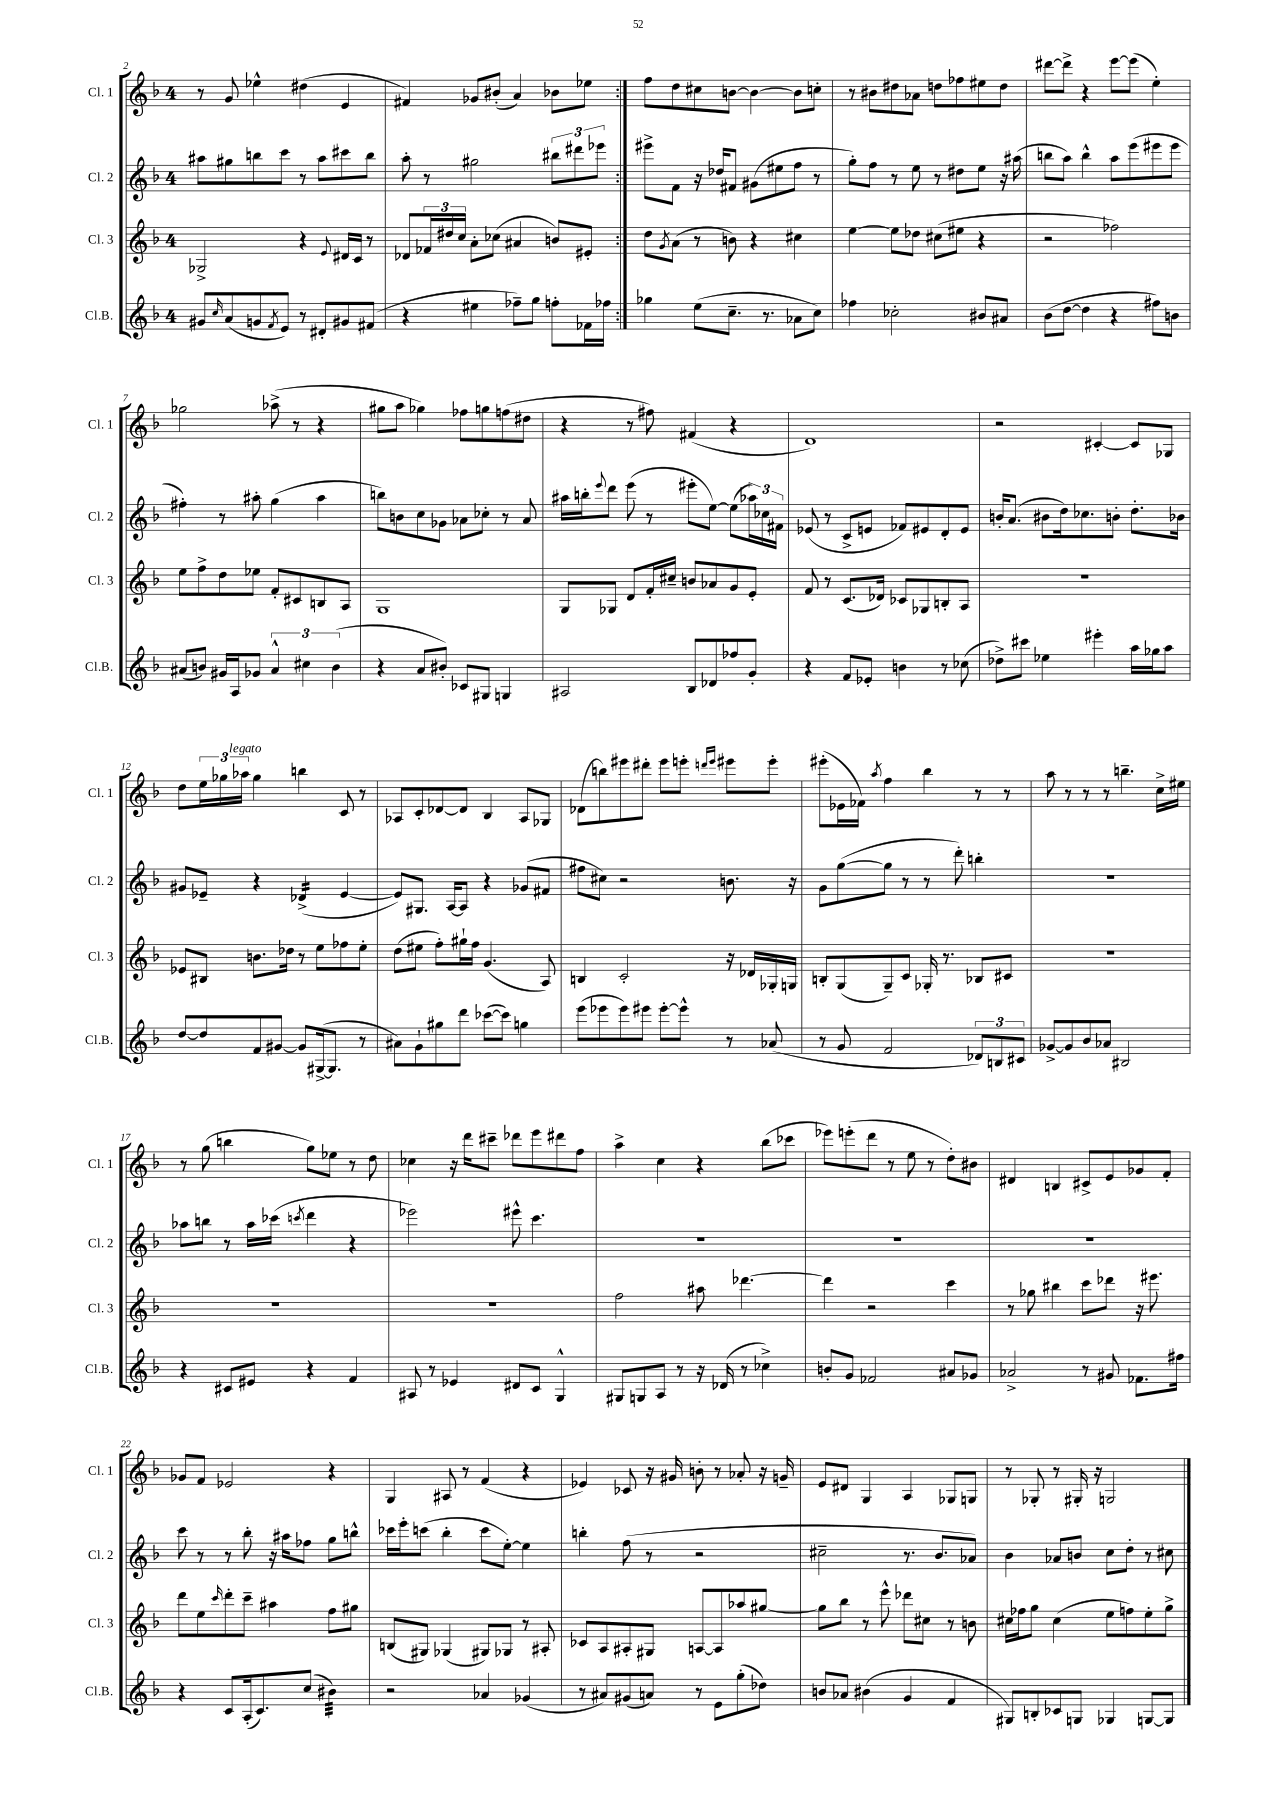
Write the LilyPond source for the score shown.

<<
\new StaffGroup <<
\new Staff = "s0" \with { instrumentName = "Cl. 1" shortInstrumentName = "Cl. 1" } {
    \clef treble \key f \major \once \override Staff.TimeSignature.style = #'single-digit \time 4/4
    \repeat volta 2 { r8 g'8 ees''4-^ dis''4( e'4 |
    fis'4) ges'8 bis'8-.( a'4) bes'8 ees''8 | }
    f''8 d''8 cis''8 b'8~ b'4~ b'8 c''8-. |
    r8 bis'8 dis''8 aes'8 d''8 fes''8 eis''8 d''8 |
    dis'''8~ dis'''8-> r4 e'''8~ e'''8( e''4-.) |
    ges''2 aes''8->( r8 r4 |
    gis''8 a''8 ges''4) fes''8 g''8 f''8( dis''8 |
    r4 r8 fis''8) fis'4( r4 |
    d'1) |
    r2 cis'4~-. cis'8 ges8 |
    d''8 \tuplet 3/2 { e''16 ges''16 aes''16^\markup { \italic "legato" } } ges''4 b''4 c'8 r8 |
    aes8 c'8-. des'8~ des'8 bes4 aes8 ges8 |
    des'8( b''8) eis'''8 dis'''8-. eis'''8 e'''8-. \grace { d'''16 e'''16 } eis'''8 eis'''8-. |
    eis'''8-.( ees'16 fes'16) \acciaccatura { a''8 } f''4 bes''4 r8 r8 |
    a''8 r8 r8 r8 b''4.-- c''16-> eis''16 |
    r8 g''8( b''4 g''8) ees''8 r8 d''8 |
    ces''4 r16 d'''16 cis'''8-- des'''8 e'''8 dis'''8 f''8 |
    a''4-> c''4 r4 bes''8( ces'''8 |
    ees'''8) e'''8-.( d'''8 r8 e''8 r8 d''8-.) bis'8 |
    dis'4 b4 cis'8-> e'8 ges'8 f'8-. |
    ges'8 f'8 ees'2 r4 |
    g4 ais8 r8 f'4( r4 |
    ees'4) ces'8 r16 gis'16 b'8-. r8 aes'8-. r16 g'16-- |
    e'8 dis'8 g4 a4 ges8 g8 |
    r8 ges8-. r8 gis16-. r16 g2 \bar "|." |
}
\new Staff = "s1" \with { instrumentName = "Cl. 2" shortInstrumentName = "Cl. 2" } {
    \clef treble \key f \major \once \override Staff.TimeSignature.style = #'single-digit \time 4/4
    \repeat volta 2 { ais''8 gis''8 b''8 c'''8 r8 ais''8 cis'''8 b''8 |
    a''8-. r8 gis''2 \tuplet 3/2 { bis''8 dis'''8 ees'''8 } | }
    eis'''8-> f'8 r16 des''16 fis'8 gis'8( eis''8 f''8 r8 |
    g''8-.) f''8 r8 e''8 r8 dis''8 e''8 r16 ais''16( |
    b''8 a''8) b''4-^ a''8 e'''8( eis'''8 eis'''8 |
    fis''4-.) r8 ais''8-. g''4( ais''4 |
    b''8) b'8 c''8 ges'8 aes'8 ces''8-. r8 aes'8 |
    ais''16 b''16-. \appoggiatura { e'''8 } d'''8 e'''8( r8 eis'''8-. e''8~) e''8( \tuplet 3/2 { aes''16) ces''16 fis'16 } |
    ees'8( r8 c'8-> e'8 fes'8) eis'8 d'8-. eis'8 |
    b'16-. a'8.( bis'8 d''16) ces''8. b'8-. d''8.-. bes'16 |
    gis'8 ees'8-- r4 des'4:16->( ees'4~ |
    ees'8) gis8. a16~ a8 r4 ges'8( fis'8 |
    fis''8 cis''8) r2 b'8. r16 |
    g'8 g''8~( g''8 r8 r8 d'''8-.) b''4-. |
    R1 |
    aes''8 b''8 r8 aes''16 ces'''16( \acciaccatura { c'''8 } d'''4 r4 |
    ees'''2) eis'''8-^ c'''4. |
    R1 |
    R1 |
    R1 |
    c'''8 r8 r8 bes''8-. r16 ais''16 fes''8 g''8 b''8-^ |
    ces'''16 e'''16-. c'''8( bes''4-. c'''8 e''8~-.) e''4 |
    b''4-. f''8( r8 r2 |
    cis''2-- r8. bes'8. aes'8) |
    bes'4 aes'8 b'8 c''8 d''8-. r8 cis''8 \bar "|." |
}
\new Staff = "s2" \with { instrumentName = "Cl. 3" shortInstrumentName = "Cl. 3" } {
    \clef treble \key f \major \once \override Staff.TimeSignature.style = #'single-digit \time 4/4
    \repeat volta 2 { ges2-> r4 \appoggiatura { e'8 } dis'16 c'16 r8 |
    des'8 \tuplet 3/2 { fes'16 dis''16 c''16 } a'8-. ces''8( ais'4 b'8) eis'8-. | }
    d''8 \acciaccatura { g'8 } a'8( r8 b'8) r4 cis''4 |
    e''4~ e''8 des''8 cis''8( eis''8 r4 |
    r2 fes''2) |
    e''8 f''8-> d''8 ees''8 f'8-. cis'8 b8 a8 |
    g1 |
    g8 ges8 d'8 f'16-. cis''16-- b'8 aes'8 g'8 e'8-. |
    f'8 r8 c'8.( des'16) ces'8 ges8 b8-. a8 |
    R1 |
    ees'8 bis8 b'8. des''16 r8 e''8 fes''8 e''8-. |
    d''8( eis''8 f''8-.) gis''16-! f''16 g'4.( a8) |
    b4 c'2-. r16 des'16 ges16-. g16 |
    b8-. g8( g8--) c'8 ges16-. r8. bes8 cis'8 |
    R1 |
    R1 |
    R1 |
    f''2 ais''8 des'''4.~ |
    des'''4 r2 c'''4 |
    r8 ges''8 bis''4 c'''8 des'''8 r16 eis'''8. |
    d'''8 e''8 \grace { c'''16 } d'''8-. c'''8-- ais''4 f''8 gis''8 |
    b8( gis8) ges4( gis8) ges8 r8 ais8-. |
    ces'8 a8 ais8-. gis8 a8~ a8 aes''8 gis''8~ |
    gis''8 bes''8 r8 e'''8-^ des'''8 cis''8 r8 b'8 |
    cis''16 fes''16 g''8 cis''4( e''8 f''8) e''8-. g''8-> \bar "|." |
}
\new Staff = "s3" \with { instrumentName = "Cl.B." shortInstrumentName = "Cl.B." } {
    \clef treble \key f \major \once \override Staff.TimeSignature.style = #'single-digit \time 4/4
    \repeat volta 2 { gis'8 \grace { c''16 } a'8( g'8 \acciaccatura { f'8 } e'8) r8 dis'8-. gis'8 fis'8( |
    r4 eis''4 fes''8--) g''8 f''8-. fes'16 fes''16 | }
    ges''4 e''8( c''8.-- r8. aes'8 c''8) |
    fes''4 ces''2-. bis'8 ais'8 |
    bes'8( d''8~ d''4 r4 fis''8) b'8 |
    ais'8( b'8) gis'16 a16 ges'8 \tuplet 3/2 { ais'4-^ cis''4 b'4( } |
    r4 a'8 bis'8-.) ces'8 gis8 g4 |
    ais2 bes8 des'8 fes''8 g'8-. |
    r4 f'8 ees'8-. b'4 r8 ces''8( |
    des''8->) cis'''8 ees''4 eis'''4-. a''16 ges''16 a''8 |
    d''8~ d''8 f'8 gis'8~ gis'8 gis16~->( gis8. r8 |
    ais'8) g'8-! gis''8 d'''8 ces'''8~( ces'''8) g''4 |
    e'''8( ees'''8 ees'''8) eis'''8 eis'''8~-. eis'''8-^ r8 aes'8( |
    r8 g'8 f'2 \tuplet 3/2 { des'8) b8 cis'8 } |
    ges'8~-> ges'8 bes'8 aes'8 bis2 |
    r4 cis'8 eis'8 r4 f'4 |
    ais8 r8 ees'4 dis'8 c'8 g4-^ |
    gis8 g8 a8 r8 r16 des'16( r8 ces''4->) |
    b'8-. g'8 fes'2 ais'8 ges'8 |
    aes'2-> r8 gis'8 fes'8. fis''16 |
    r4 c'8 a16-.( c'8.) c''8( bis'4:32) |
    r2 aes'4 ges'4( |
    r8 ais'8) gis'8( a'8) r8 e'8 g''8-.( des''8) |
    b'8 aes'8 bis'4( g'4 f'4 |
    gis8) b8-. ces'8 g8 ges4 g8~ g8 \bar "|." |
}
>>
>>
\layout { \context { \Score currentBarNumber = #2 } }
